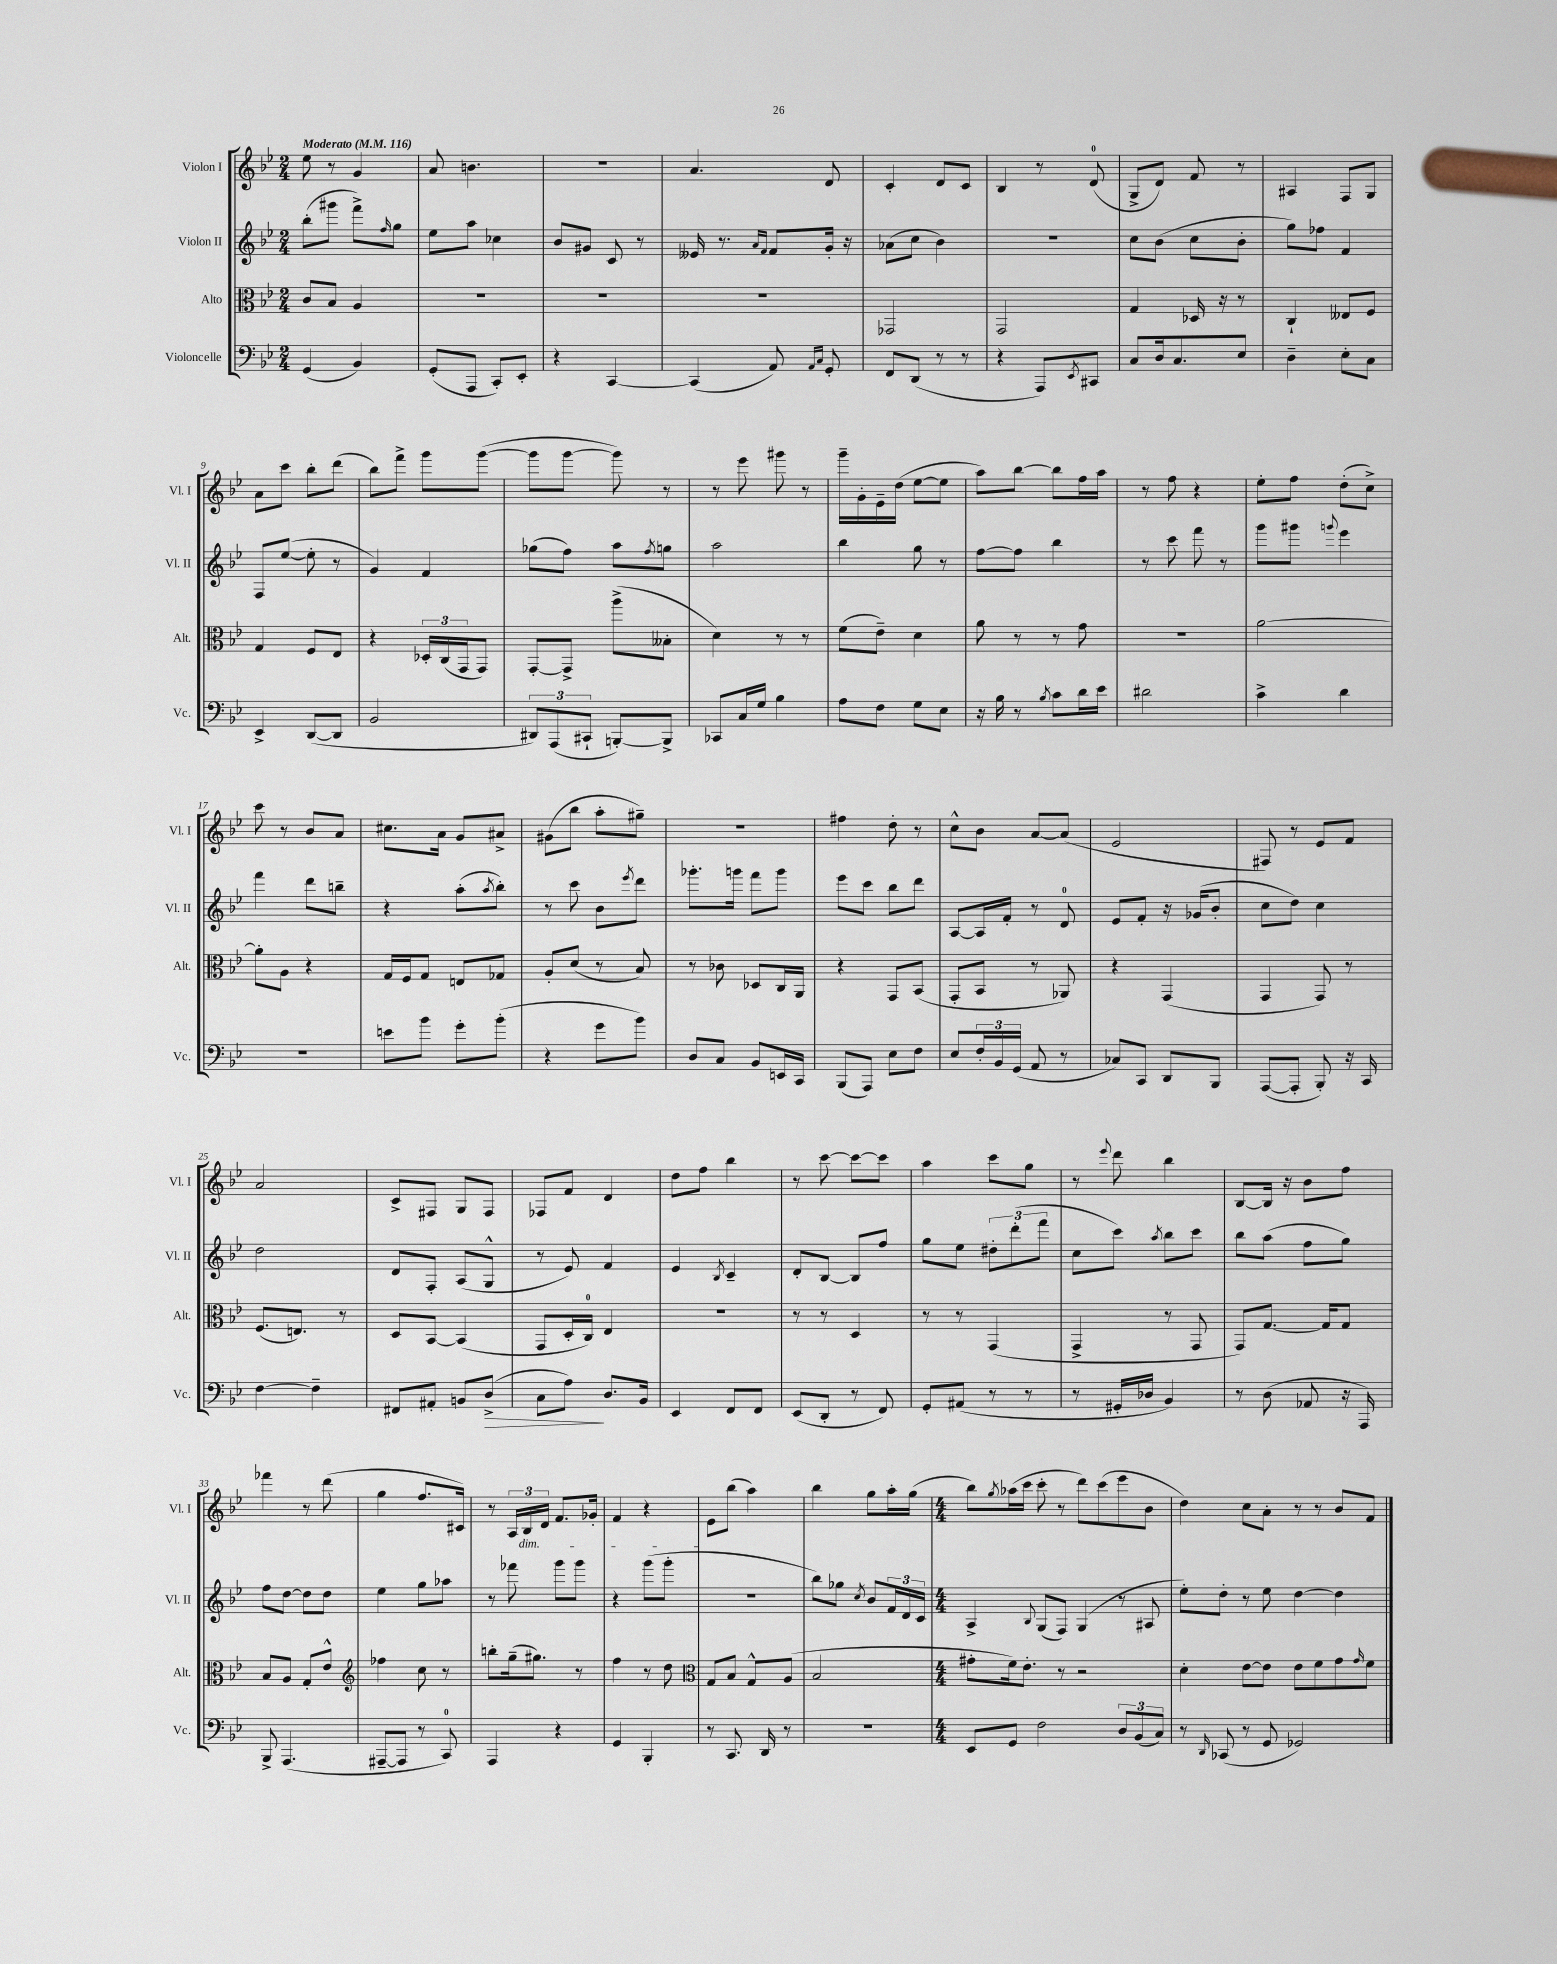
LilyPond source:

<<
\new StaffGroup <<
\new Staff = "s0" \with { instrumentName = "Violon I" shortInstrumentName = "Vl. I" } {
    \clef treble \key bes \major \numericTimeSignature \time 2/4 \tempo "Moderato" 4 = 116
    ees''8 r8 g'4 |
    a'8 b'4. |
    R2 |
    a'4. d'8 |
    c'4-. d'8 c'8 |
    bes4 r8 d'8-0( |
    g8-> d'8) f'8 r8 |
    ais4 f8 g8 |
    a'8 c'''8 bes''8-. d'''8( |
    bes''8) f'''8-> g'''8 g'''8~( |
    g'''8 g'''8~ g'''8) r8 |
    r8 ees'''8 gis'''8 r8 |
    g'''16-- g'16-. ees'16-- d''16( ees''8~ ees''8 |
    a''8) bes''8~ bes''8 f''16 a''16 |
    r8 f''8 r4 |
    ees''8-. f''8 d''8-.( c''8->) |
    c'''8 r8 bes'8 a'8 |
    cis''8. a'16 g'8 ais'8-> |
    gis'8( bes''8 a''8-. gis''8--) |
    R2 |
    fis''4 d''8-. r8 |
    c''8-^ bes'8 a'8~ a'8( |
    ees'2 |
    fis8) r8 ees'8 f'8 |
    a'2 |
    c'8-> fis8 g8 fis8 |
    fes8 f'8 d'4 |
    d''8 f''8 bes''4 |
    r8 c'''8~ c'''8~ c'''8 |
    a''4 c'''8 g''8 |
    r8 \appoggiatura { ees'''8 } d'''8 bes''4 |
    bes8~ bes16 r16 bes'8 f''8 |
    fes'''4 r8 d'''8( |
    g''4 f''8. cis'16) |
    r8 \tuplet 3/2 { a16 bes16\dim d'16 } f'8. ges'16-. |
    f'4 r4 |
    ees'8\! bes''8( a''4) |
    bes''4 g''8 a''16-. g''16( |
    \numericTimeSignature \time 4/4 bes''8) \acciaccatura { g''8 } aes''16( c'''16 c'''8-. r8 d'''8) c'''8( ees'''8 bes'8 |
    d''4) c''8 a'8-. r8 r8 bes'8 f'8 \bar "|." |
}
\new Staff = "s1" \with { instrumentName = "Violon II" shortInstrumentName = "Vl. II" } {
    \clef treble \key bes \major \numericTimeSignature \time 2/4
    bes''8-.( gis'''8 f'''8->) \grace { f''16 } g''8 |
    ees''8 a''8 ces''4 |
    bes'8 gis'8 c'8 r8 |
    eeses'16 r8. \grace { a'16 f'16 } f'8 g'16-. r16 |
    aes'8( c''8 bes'4) |
    R2 |
    c''8 bes'8( c''8 bes'8-. |
    g''8) fes''8 f'4 |
    f8 ees''8~( ees''8-. r8 |
    g'4) f'4 |
    ges''8( f''8) a''8 \acciaccatura { f''8 } g''8 |
    a''2 |
    bes''4 g''8 r8 |
    f''8~ f''8 bes''4 |
    r8 c'''8 f'''8 r8 |
    g'''8 gis'''8 \appoggiatura { g'''8 } ees'''4 |
    f'''4 d'''8 b''8-- |
    r4 a''8-.( \acciaccatura { a''8 } bes''8-.) |
    r8 c'''8 bes'8 \acciaccatura { ees'''8 } d'''8 |
    ges'''8.-. g'''16 f'''8 g'''8 |
    ees'''8 c'''8 bes''8 d'''8 |
    a8~ a16 f'16-. r8 d'8-0 |
    ees'8 f'8-. r16 ges'16( bes'8-. |
    c''8 d''8) c''4 |
    d''2 |
    d'8 f8-. a8( g8-^ |
    r8 ees'8) f'4 |
    ees'4 \acciaccatura { bes8 } c'4-- |
    d'8-. bes8~ bes8 f''8 |
    g''8 ees''8 \tuplet 3/2 { dis''8-. d'''8-.( f'''8 } |
    c''8 c'''8) \acciaccatura { a''8 } bes''8 c'''8 |
    bes''8 a''8( f''8 g''8) |
    f''8 d''8~ d''8 d''8 |
    ees''4 g''8 aes''8 |
    r8 fes'''8 g'''8 g'''8 |
    r4 g'''8( g'''8-. |
    R2 |
    bes''8) ges''8 \acciaccatura { c''8 } bes'8 \tuplet 3/2 { f'16 d'16 c'16 } |
    \numericTimeSignature \time 4/4 a4-> \appoggiatura { bes8 } g8( f8) g4( r8 ais8 |
    ees''8-.) d''8-. r8 ees''8 d''4~ d''4 \bar "|." |
}
\new Staff = "s2" \with { instrumentName = "Alto" shortInstrumentName = "Alt." } {
    \clef alto \key bes \major \numericTimeSignature \time 2/4
    c'8 bes8 a4 |
    r2 |
    R2 |
    R2 |
    ges,2 |
    g,2 |
    g4 des16 r16 r8 |
    c4-! eeses8 f8 |
    g4 f8 ees8 |
    r4 \tuplet 3/2 { des16-. c16( g,16 } g,8) |
    g,8~-. g,8-> a''8->( beses8-. |
    d'4) r8 r8 |
    f'8( ees'8--) d'4 |
    a'8 r8 r8 g'8 |
    R2 |
    a'2~ |
    a'8-. a8 r4 |
    g16 f16 g8 e8 ges8 |
    a8-. d'8( r8 bes8) |
    r8 ces'8 des8 c16 a,16 |
    r4 g,8 bes,8( |
    g,8-. bes,8 r8 aes,8) |
    r4 g,4( |
    g,4 g,8) r8 |
    f8.( e8.) r8 |
    d8 bes,8~ bes,4( |
    g,8 d16-. c16-0) ees4 |
    r2 |
    r8 r8 d4 |
    r8 r8 g,4( |
    g,4-> r8 g,8 |
    g,8) g8.~ g16 g8 |
    bes8 a8 g8-. ees'8-^ |
    \clef treble fes''4 c''8 r8 |
    b''8-. g''16--( gis''8.) r8 |
    f''4 r8 d''8 |
    \clef alto g8 bes8 g8-^ a8( |
    bes2 |
    \numericTimeSignature \time 4/4 gis'8-. f'16) ees'8.-. r8 r2 |
    d'4-. ees'8~ ees'8 ees'8 f'8 g'8 \grace { g'16 } f'8 \bar "|." |
}
\new Staff = "s3" \with { instrumentName = "Violoncelle" shortInstrumentName = "Vc." } {
    \clef bass \key bes \major \numericTimeSignature \time 2/4
    g,4( bes,4) |
    g,8-.( a,,8 c,8-.) ees,8-. |
    r4 c,4~ |
    c,4( a,8) \grace { a,16 c16 } g,8-. |
    f,8 d,8( r8 r8 |
    r4 a,,8) \acciaccatura { ees,8 } cis,8 |
    c8 d16 c8. ees8 |
    d4-- ees8-. c8 |
    ees,4-> d,8~( d,8 |
    bes,2 |
    \tuplet 3/2 { dis,8) a,,8( cis,8-! } b,,8~-.) b,,8-> |
    ces,8 c16 g16 bes4 |
    a8 f8 g8 ees8 |
    r16 bes16 r8 \acciaccatura { bes8 } c'8 d'16 ees'16 |
    dis'2 |
    c'4-> d'4 |
    R2 |
    e'8 bes'8 g'8-. bes'8-.( |
    r4 g'8 bes'8) |
    d8 c8 bes,8 e,16 c,16 |
    bes,,8( a,,8) ees8 f8 |
    ees8 \tuplet 3/2 { f16-. bes,16 g,16( } a,8 r8 |
    ces8) c,8 d,8 bes,,8 |
    a,,8~( a,,8-. bes,,8-.) r16 c,16 |
    f4~ f4-- |
    fis,8 ais,8-. b,8 d8->\>( |
    c8 a8\!) d8. bes,16 |
    ees,4 f,8 f,8 |
    ees,8( d,8-. r8 f,8) |
    g,8-. ais,8( r8 r8 |
    r8 gis,16-. des16 bes,4) |
    r8 d8( aes,8 r16 a,,16) |
    bes,,8-> a,,4.( |
    ais,,8~-- ais,,8 r8 c,8-0) |
    a,,4 r4 |
    g,4 bes,,4-. |
    r8 c,8. d,16 r8 |
    R2 |
    \numericTimeSignature \time 4/4 ees,8 g,8 f2 \tuplet 3/2 { d8 bes,8( c8) } |
    r8 \grace { d,16 } ces,8( r8 g,8 ges,2) \bar "|." |
}
>>
>>
